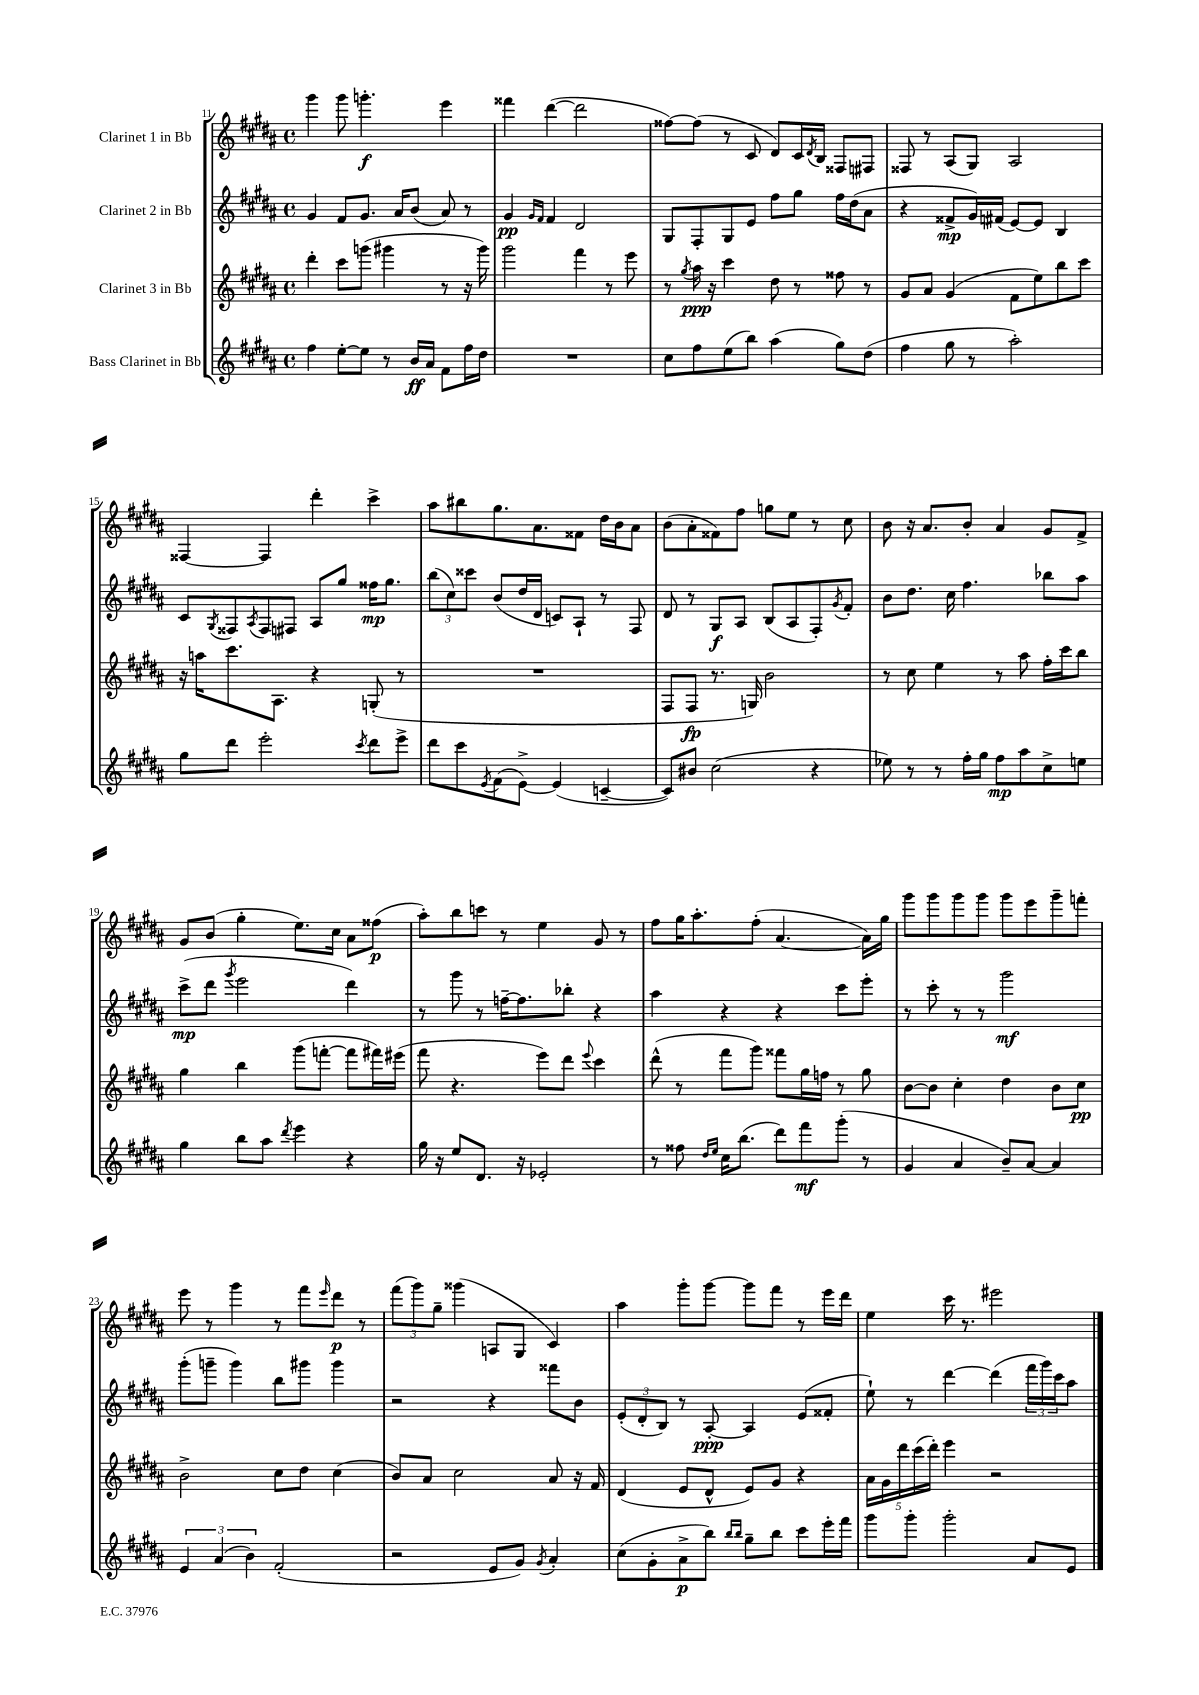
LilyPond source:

<<
\new StaffGroup <<
\new Staff = "s0" \with { instrumentName = "Clarinet 1 in Bb" } {
    \clef treble \key b \major \defaultTimeSignature \time 4/4
    gis'''4 gis'''8 g'''4.-.\f e'''4 |
    fisis'''4 dis'''4~( dis'''2 |
    fisis''8~) fisis''8( r8 cis'8 dis'8) cis'16 \acciaccatura { dis'8 } b16 fisis8 fis8 |
    fisis8 r8 ais8( gis8) ais2 |
    fisis4~ fisis4 dis'''4-. cis'''4-> |
    ais''8 bis''8 gis''8. ais'8. fisis'8 dis''16 b'16 ais'8 |
    b'8( ais'8-. fisis'8) fis''8 g''8 e''8 r8 cis''8 |
    b'8 r16 ais'8. b'8-. ais'4 gis'8 fis'8-> |
    gis'8 b'8( gis''4-. e''8.) cis''16 ais'8 fisis''8\p( |
    ais''8-.) b''8 c'''8 r8 e''4 gis'8 r8 |
    fis''8 gis''16 ais''8.-. fis''8-.( ais'4.~ ais'16) gis''16 |
    gis'''8 gis'''8 gis'''8 gis'''8 gis'''8 e'''8 gis'''8-- f'''8-. |
    e'''8 r8 gis'''4 r8 fis'''8 \grace { e'''16 } dis'''8\p r8 |
    \tuplet 3/2 { fis'''8( gis'''8) gis''8-- } gisis'''4( a8 gis8 cis'4) |
    ais''4 gis'''8-. gis'''8~ gis'''8 fis'''8 r8 e'''16 dis'''16 |
    e''4 cis'''16 r8. eis'''2 \bar "|." |
}
\new Staff = "s1" \with { instrumentName = "Clarinet 2 in Bb" } {
    \clef treble \key b \major \defaultTimeSignature \time 4/4
    gis'4 fis'8 gis'8. ais'16 b'8( ais'8) r8 |
    gis'4\pp \grace { gis'16 fis'16 } fis'4 dis'2 |
    gis8 fis8-. gis8 e'8 fis''8 gis''8 fis''16 dis''16( ais'8 |
    r4 fisis'8->\mp gis'16) fis'16( e'8~) e'8 b4 |
    cis'8 \acciaccatura { gis8 } fisis8 \acciaccatura { ais8 } fisis8 fis8 ais8 gis''8 fisis''16\mp gis''8. |
    \tuplet 3/2 { b''8( cis''8) cisis'''8 } b'8( dis''16 dis'16 c'8) ais8-! r8 fis8 |
    dis'8 r8 gis8\f ais8 b8( ais8 fis8-.) \acciaccatura { gis'8 } fis'8-. |
    b'8 dis''8. cis''16 fis''4. bes''8 ais''8 |
    cis'''8->\mp( dis'''8 \acciaccatura { gis'''8 } e'''2 dis'''4) |
    r8 gis'''8 r8 f''16~-- f''8. bes''8-. r4 |
    ais''4 r4 r4 cis'''8 e'''8-. |
    r8 cis'''8-. r8 r8 gis'''2\mf |
    gis'''8-.( g'''8-- g'''4) b''8 gis'''8 gis'''4 |
    r2 r4 fisis'''8 b'8 |
    \tuplet 3/2 { e'8-.( dis'8-. b8) } r8 ais8~-.\ppp ais4 e'8( fisis'8-. |
    e''8-!) r8 dis'''4~ dis'''4( \tuplet 3/2 { fis'''16 gis'''16) cis'''16 } ais''8 \bar "|." |
}
\new Staff = "s2" \with { instrumentName = "Clarinet 3 in Bb" } {
    \clef treble \key b \major \defaultTimeSignature \time 4/4
    dis'''4-. cis'''8 g'''8( gis'''4 r8 r16 gis'''16) |
    gis'''2 fis'''4 r8 e'''8 |
    r8 \acciaccatura { gis''8 } ais''16\ppp r16 cis'''4 dis''8 r8 fisis''8 r8 |
    gis'8 ais'8 gis'4( fis'8 e''8) b''8 cis'''8 |
    r16 a''16 cis'''8. ais8. r4 g8-.( r8 |
    R1 |
    fis8 fis8\fp r8. g16) b'2 |
    r8 cis''8 e''4 r8 ais''8 fis''16-. cis'''16 b''8 |
    gis''4 b''4 gis'''8( f'''8~-. f'''8 fis'''16) eis'''16( |
    fis'''8 r4. e'''8) dis'''8 \appoggiatura { e'''8 } cis'''4 |
    dis'''8-^( r8 fis'''8 gis'''8) fisis'''8 gis''16 f''16 r8 gis''8 |
    b'8~ b'8 cis''4-. dis''4 b'8 cis''8\pp |
    b'2-> cis''8 dis''8 cis''4( |
    b'8) ais'8 cis''2 ais'8 r16 fis'16 |
    dis'4( e'8 dis'8-^ e'8) gis'8 r4 |
    \tuplet 5/4 { ais'16 gis'16 dis'''16 cis'''16( dis'''16-.) } e'''4 r2 \bar "|." |
}
\new Staff = "s3" \with { instrumentName = "Bass Clarinet in Bb" } {
    \clef treble \key b \major \defaultTimeSignature \time 4/4
    fis''4 e''8~-. e''8 r8 b'16\ff ais'16 fis'8 fis''16 dis''16 |
    R1 |
    cis''8 fis''8 e''8( b''8) ais''4( gis''8) dis''8( |
    fis''4 gis''8 r8 ais''2-.) |
    gis''8 dis'''8 e'''2-. \acciaccatura { cis'''8 } dis'''8 e'''8-> |
    dis'''8 cis'''8 \acciaccatura { e'8 } fis'8( e'8~->) e'4( c'4~-- |
    c'8) bis'8 cis''2( r4 |
    ees''8) r8 r8 fis''16-. gis''16 fis''8\mp ais''8 cis''8-> e''8 |
    gis''4 b''8 ais''8 \acciaccatura { dis'''8 } e'''4 r4 |
    gis''16 r16 e''8 dis'8. r16 ees'2-. |
    r8 fisis''8 \grace { dis''16 e''16 } cis''16 b''8.( dis'''8) fis'''8\mf gis'''8-.( r8 |
    gis'4 ais'4 b'8--) ais'8~ ais'4 |
    \tuplet 3/2 { e'4 ais'4( b'4) } fis'2-.( |
    r2 e'8 gis'8) \acciaccatura { gis'8 } ais'4-. |
    cis''8( gis'8-. ais'8->\p b''8) \grace { b''16 b''16 } gis''8-- b''8 cis'''8 e'''16-. fis'''16 |
    gis'''8 gis'''8-. gis'''2-. ais'8 e'8 \bar "|." |
}
>>
>>
\layout { \context { \Score currentBarNumber = #11 } }
